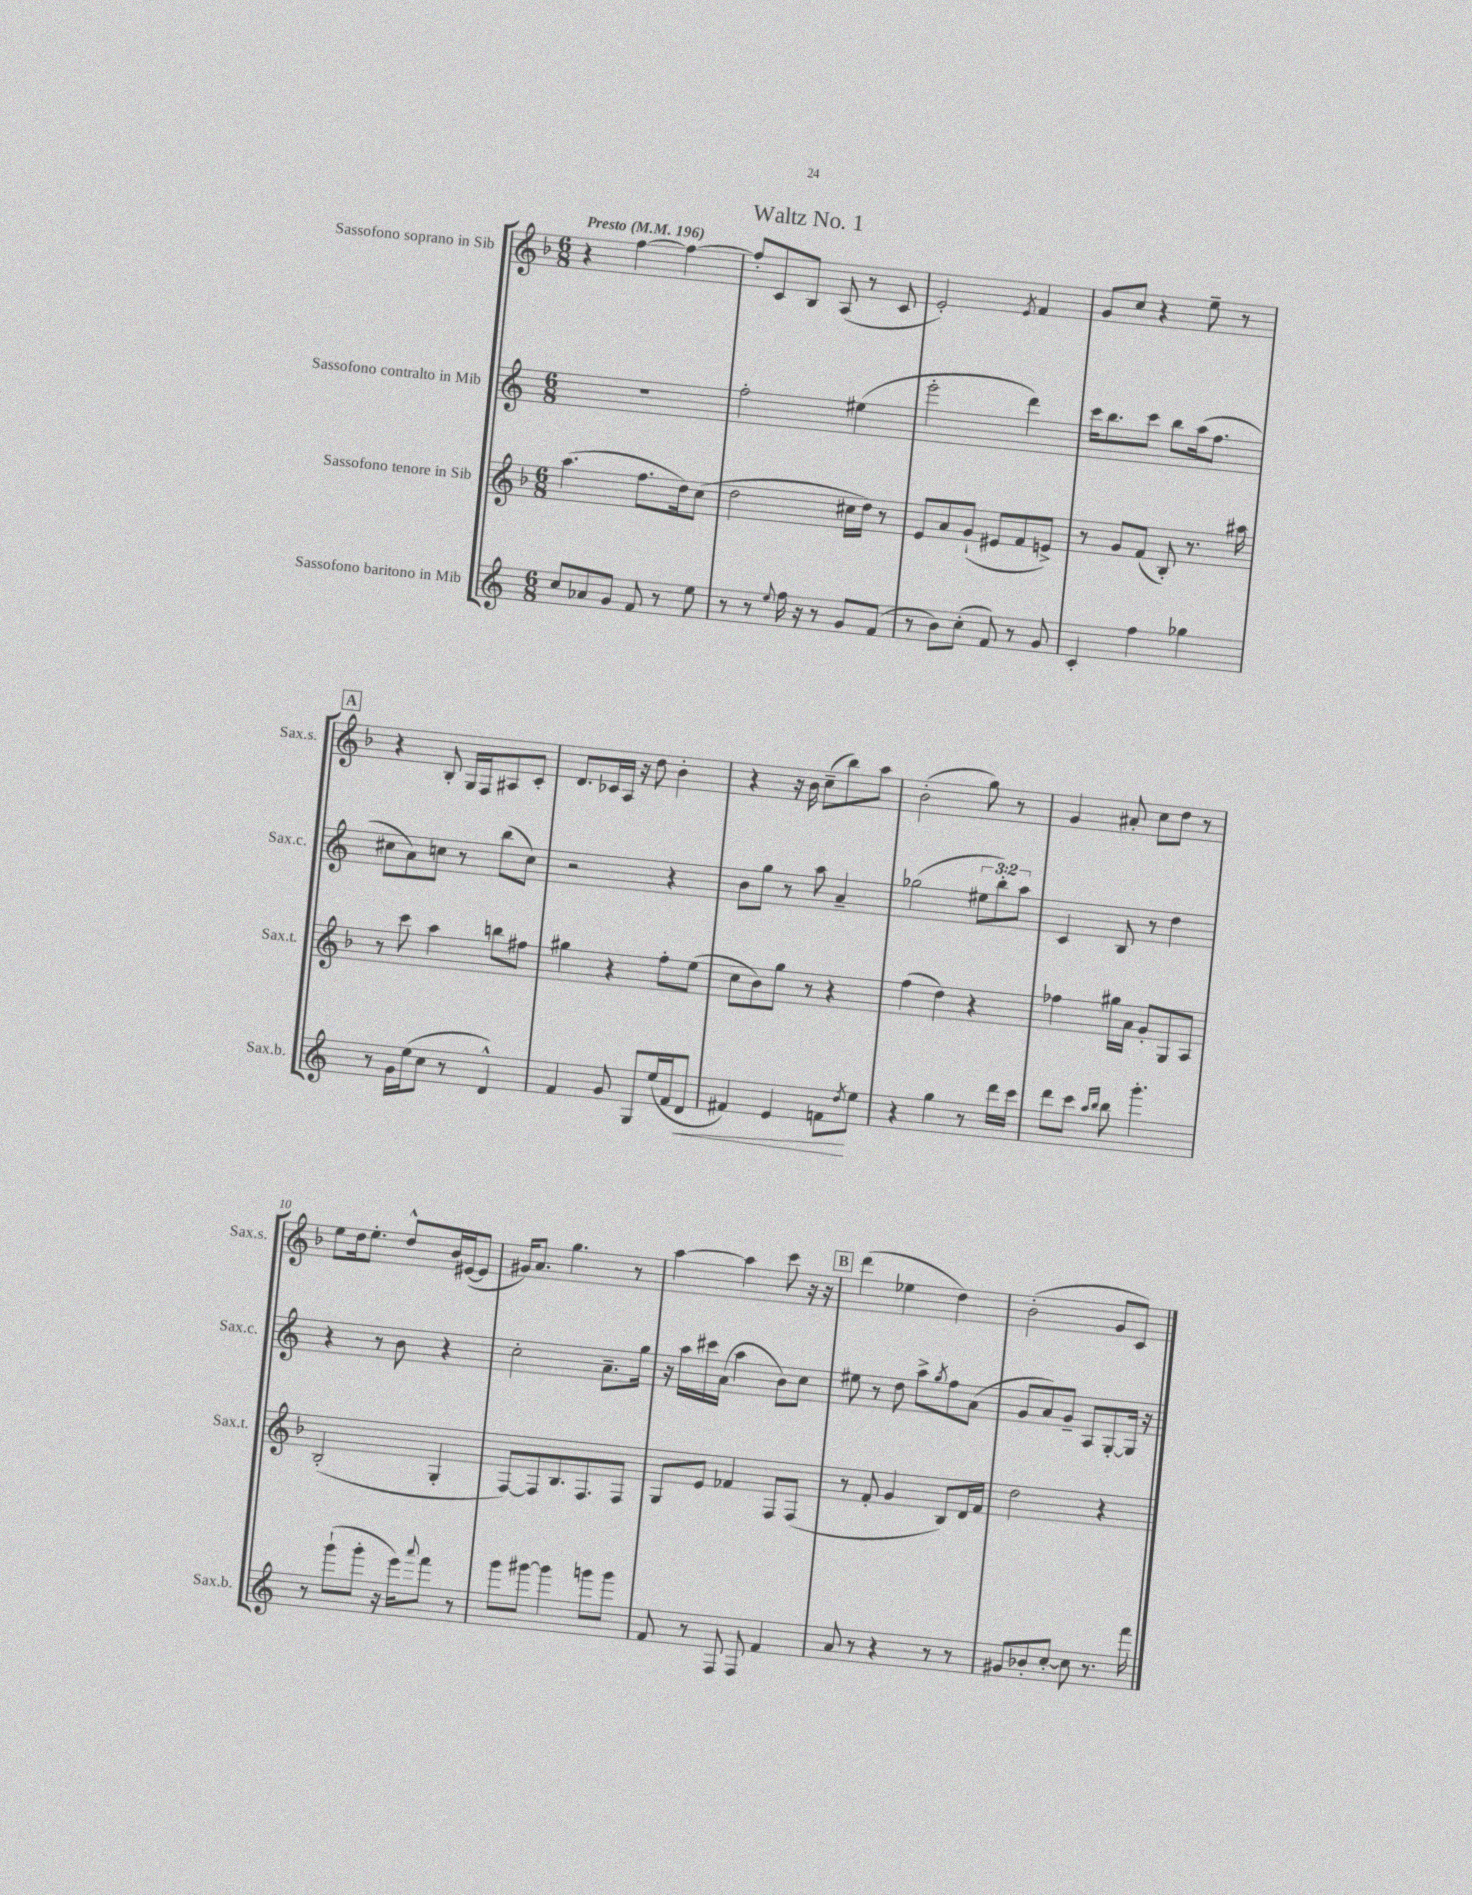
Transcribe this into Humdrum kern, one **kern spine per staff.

**kern	**kern	**kern	**kern
*staff4	*staff3	*staff2	*staff1
*clefG2	*clefG2	*clefG2	*clefG2
*k[]	*k[b-]	*k[]	*k[b-]
*M6/8	*M6/8	*M6/8	*M6/8
*MM196	*MM196	*MM196	*MM196
8cc/L	(4.aa\	2.r	4r
8a-/	.	.	.
8g/J	.	.	[4ff\
8f/	8.ff\L	.	.
8r	.	.	4ff\_
.	16dd\k)	.	.
8ee\	(8cc\J	.	.
=	=	=	=
8r	2dd\	2ff'\	8ff'/]L
8r	.	.	8c/
8qqee/	.	.	.
16ff\	.	.	8B-/J
16r	.	.	.
8r	.	.	(8A/
8g/L	16cc#\LL	(4ee#\	8r
.	16dd\JJ)	.	.
(8f/J	8r	.	8c/
=	=	=	=
8r	8e/L	2eee'\	2e'/)
8b\L)	8a/	.	.
(8cc'\J	(8g`/J	.	.
8f/)	8e#/L	.	.
.	.	.	8qe/
8r	8f/	4ddd\)	4f/
8g/	8e^/J)	.	.
=	=	=	=
4c'/	8r	16ccc\LK	8g/L
.	.	8.bb\	.
.	8g/L	.	8cc/J
4ff\	(8f/J	8ccc\J	4r
.	8B-'/)	8bb\L	.
4gg-\	8.r	(16aa\k	8ee~\
.	.	8.ff\J	.
.	.	.	8r
.	16aa#\	.	.
=	=	=	=
8r	8r	8cc#\L	4r
16g\LL	8ccc\	8a\)	.
(16ee\J	.	.	.
8cc\J	4aa\	8cc\J	8B-'/
8r	.	8r	16G/LL
.	.	.	16F/J
4d^^/)	8bb\L	(8bb\L	8A#/
.	8ff#\J	8cc\J)	8c'/J
=	=	=	=
4f/	4gg#\	2r	8.d/L
.	.	.	16c-/L
8g/	4r	.	16A/JJ
.	.	.	16r
8G/L	.	.	8dd\
(16ee/L	8ff'\L	4r	4b-'\
16f/J	.	.	.
8d/J	(8ee\J	.	.
=	=	=	=
4f#/)	8cc\L	8b\L	4r
.	8b-\)	8gg\J	.
4e/	8gg\J	8r	16r
.	.	.	16b-\
.	8r	8aa\	(8cc~\L
8f\L	4r	4a~/	8bb-\)
8qdd/	.	.	.
8ee\J	.	.	8aa\J
=	=	=	=
4r	(4ff\	(2gg-\	(2b-'\
4gg\	4dd\)	.	.
8r	4r	12ee#\L	8gg\)
.	.	12bb'\)	.
16ddd\LL	.	.	8r
.	.	12aa\J	.
16ccc\JJ	.	.	.
=	=	=	=
8ddd\L	4ff-\	4c/	4g/
8ccc\J	.	.	.
16qqaa/LL	.	.	.
16qqbb/JJ	.	.	.
8bb\	16gg#\LL	8B/	8a#'/
.	16a\JJ	.	.
4.ggg'\	8g'/L	8r	8cc\L
.	8G/	4dd\	8dd\J
.	8A/J	.	8r
=	=	=	=
8r	(2B-'/	4r	8ee\L
(8ggg`\L	.	.	16dd\k
.	.	.	8.ee'\J
8ggg'\J	.	8r	.
16r	.	8b\	8dd^^/L
16eee\LK)	.	.	.
8qqaaa/	.	.	.
8fff\J	4G'/	4r	16b-/L
.	.	.	([16e#/J
8r	.	.	8e#/]J
=	=	=	=
8ggg\L	[8F/L)	2cc'\	16g#/LK)
.	.	.	8.a/J
[8ggg#\J	8F/]	.	.
4ggg#\]	8.B-/	.	4.gg\
.	8.F/	.	.
8ggg\L	.	8.a~\L	.
8ggg\J	8F/J	.	8r
.	.	16gg\Jk	.
=	=	=	=
8f/	8G/L	16r	[4aa\
.	.	16aa\LL	.
8r	8e/J	16ccc#\	.
.	.	(16a\JJ	.
8F/	4f-/	4aa\	4aa\]
8F/	.	.	.
4f/	8F/L	8b\L)	8ccc\
.	(8F/J	8cc\J	16r
.	.	.	16r
=	=	=	=
8a/	8r	8ee#\	(4ddd\
8r	8f'/	8r	.
4r	4g/	8dd\	4ee-\
.	.	8aa^\L	.
.	.	8qgg/	.
8r	8B-/L)	8ff\	4dd\)
8r	16d/L	(8a\J	.
.	16f/JJ	.	.
=	=	=	=
8g#/L	2dd\	8g/L	(2b-'\
8b-'/	.	8a/)	.
[8cc'/J	.	8g~/J	.
8cc\]	.	8A/L	.
8.r	4r	[8G'/	8g/L
.	.	16G/]Jk	8c/J)
16fff\	.	16r	.
==	==	==	==
*-	*-	*-	*-
